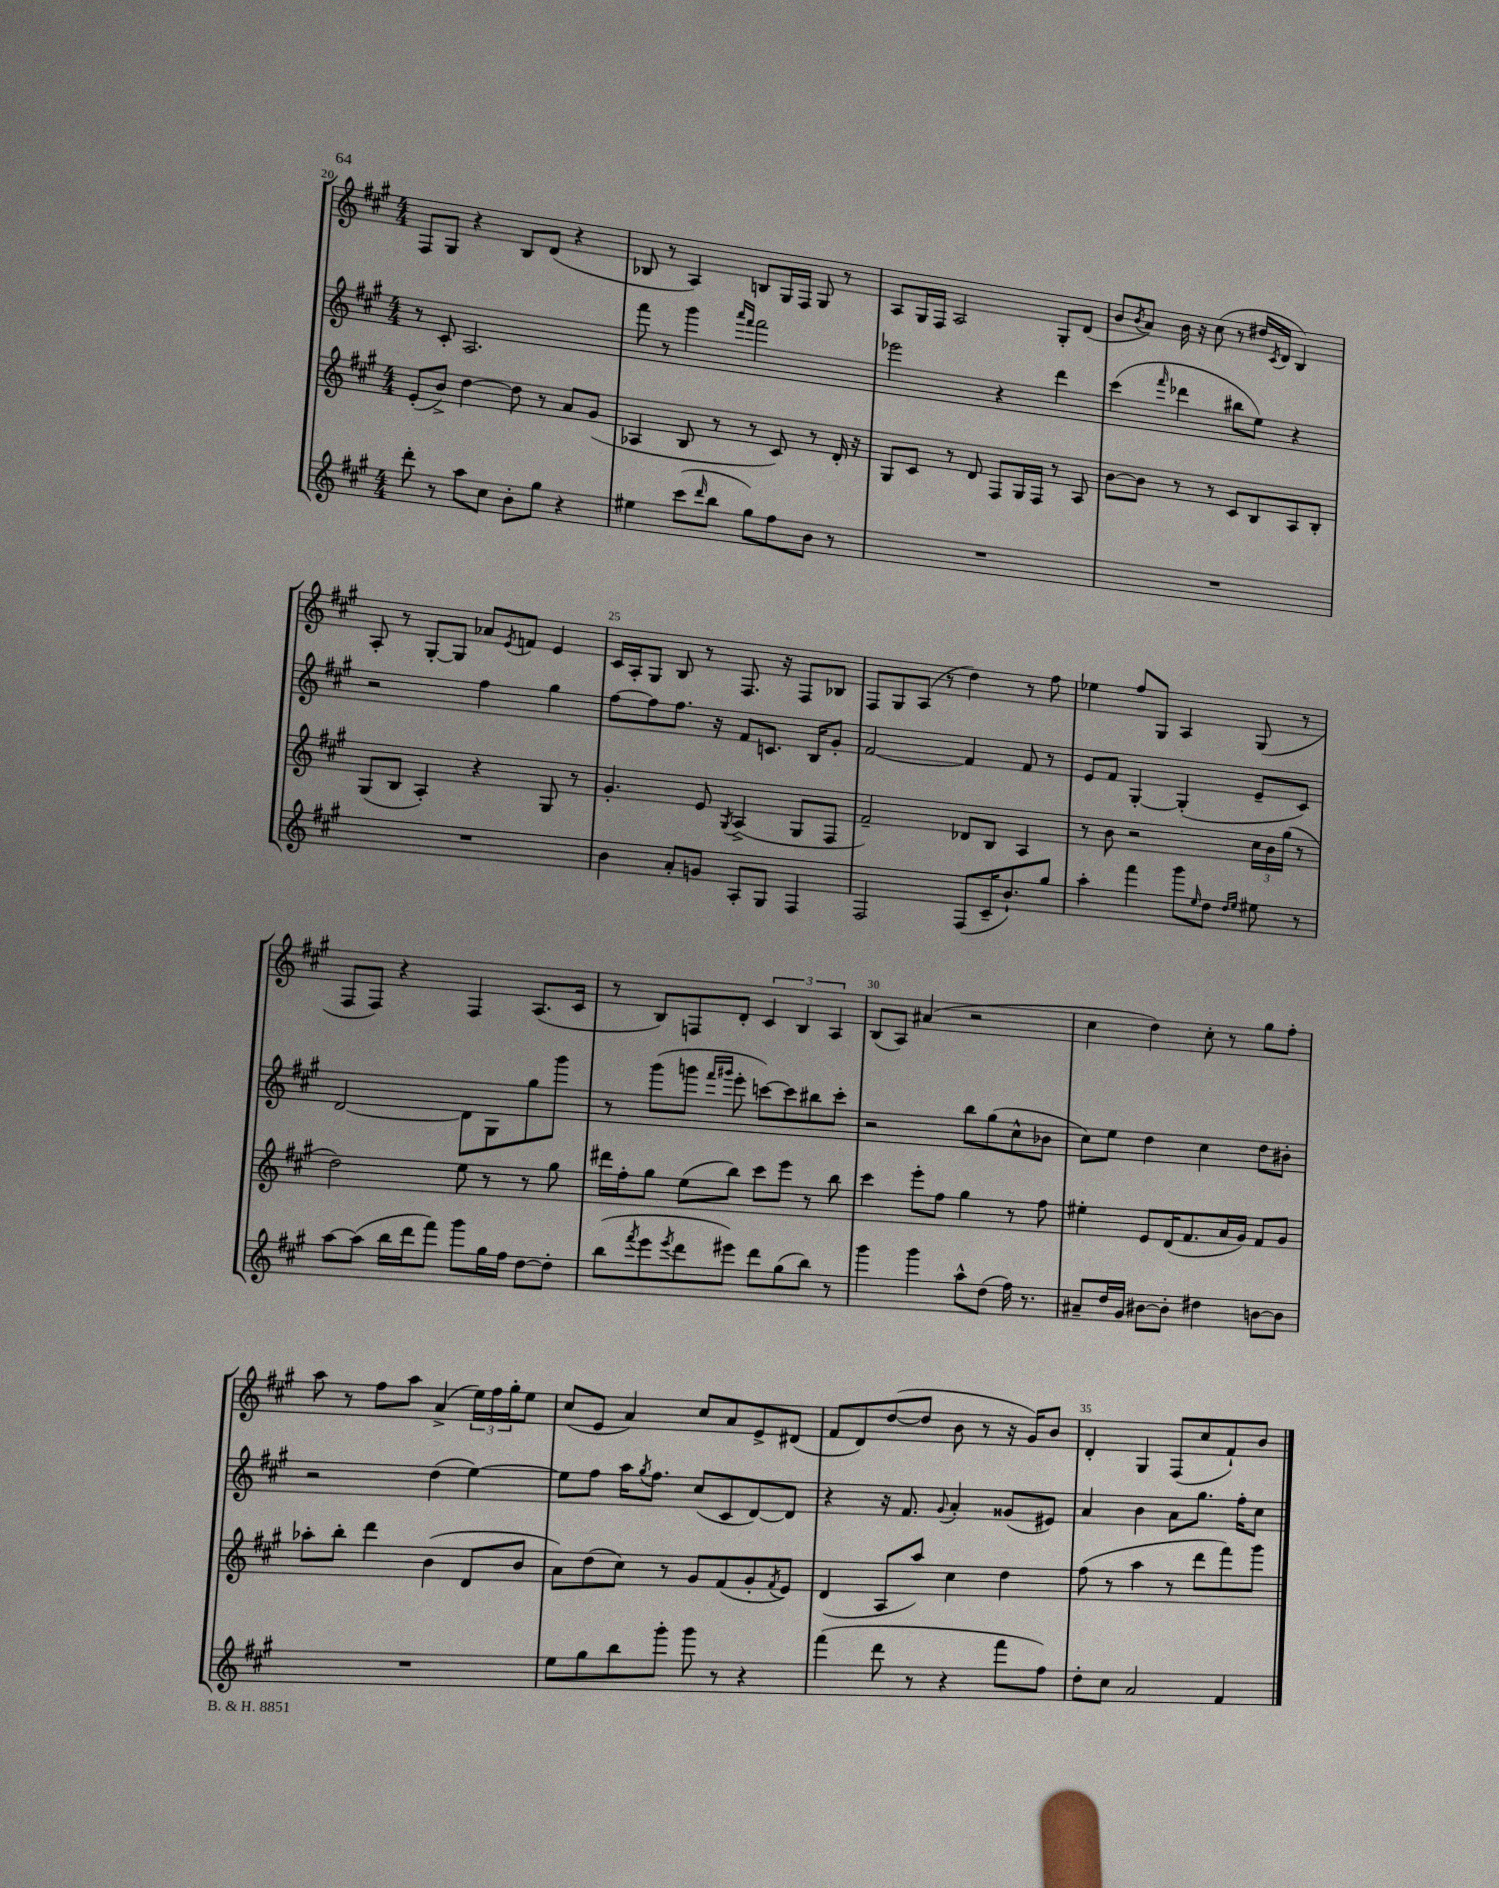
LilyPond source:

<<
\new StaffGroup <<
\new Staff = "s0" {
    \clef treble \key a \major \numericTimeSignature \time 4/4
    fis8 gis8 r4 b8 d'8( r4 |
    bes8 r8 a4) b8 gis16 fis16 gis8 r8 |
    a8 gis16 fis16 a2 gis8-. d'8( |
    b'8 \acciaccatura { b'8 } a'8) b'16 r16 cis''8( r8 dis''16 \acciaccatura { cis'8 } d'16 b4) |
    a8-. r8 gis8~-. gis8 aes'8 \acciaccatura { e'8 } f'8 e'4 |
    cis'16 a16-. gis8 b8 r8 fis8. r16 fis8 bes8 |
    fis8 gis8 a8( r8 d''4) r8 fis''8 |
    ees''4 fis''8 gis8 a4 gis8( r8 |
    fis8 fis8) r4 fis4 a8.( cis'16 |
    r8 b8) f8 d'8-. \tuplet 3/2 { cis'4 b4 a4 } |
    b8( a8) ais'4( r2 |
    cis''4 d''4) cis''8-. r8 gis''8 fis''8-. |
    a''8 r8 fis''8 a''8 a'4->( \tuplet 3/2 { e''16) fis''16 gis''16-. } e''8 |
    cis''8( e'8 a'4) cis''8 a'8 e'8-> dis'8( |
    fis'8 d'8) d''8~( d''8 b'8 r8 r16 gis'16) b'8 |
    d'4-. gis4 fis8( cis''8 fis'8-!) b'8 \bar "|." |
}
\new Staff = "s1" {
    \clef treble \key a \major \numericTimeSignature \time 4/4
    r8 cis'8-. a2. |
    fis'''8 r8 gis'''4 \grace { a'''16 fis'''16 } fis'''2 |
    ees'''2 r4 d'''4 |
    cis'''4( \grace { fis'''16 } des'''4 bis''8 e''8) r4 |
    r2 fis''4 gis''4 |
    fis''8~ fis''8 fis''8. r16 fis'8 c'8. b16 gis'8-. |
    fis'2~ fis'4 fis'8 r8 |
    e'8 fis'8 gis4~-. gis4-.( e'8-- cis'8) |
    d'2~ d'8 gis8 gis''8 gis'''8 |
    r8 gis'''8( g'''8 \grace { fis'''16 gis'''16 } e'''8-. c'''8~) c'''8 bis''8 c'''8-. |
    r2 b''8 gis''8( cis''8-^ bes'8 |
    cis''8) e''8 d''4 cis''4 d''8 bis'8-. |
    r2 d''4( e''4~) |
    e''8 fis''8 a''16 \acciaccatura { gis''8 } fis''8. cis''8( cis'8 d'8~) d'8 |
    r4 r16 fis'8. \appoggiatura { gis'8 } a'4-. gisis'8( eis'8) |
    a'4 b'4 a'8 gis''8. fis''16-. cis''8 \bar "|." |
}
\new Staff = "s2" {
    \clef treble \key a \major \numericTimeSignature \time 4/4
    e'8-.( b'8->) d''4~ d''8 r8 a'8 gis'8( |
    aes4 b8 r8 r8 cis'8) r8 d'16-. r16 |
    gis8 cis'8 r8 d'8 fis8 gis16 fis16 r8 a8 |
    b'8~ b'8 r8 r8 cis'8 b8 a8 b8-. |
    gis8( b8 a4-.) r4 gis8 r8 |
    gis'4.-. e'8 \acciaccatura { gis8 } a4->( gis8 fis8 |
    fis'2--) des'8 b8 a4 |
    r8 b'8 r2 \tuplet 3/2 { cis''16 b'16 gis''16( } r8 |
    d''2) e''8 r8 r8 gis''8 |
    dis'''16 fis''16-. gis''8 e''8( b''8) cis'''8 e'''8 r8 b''8 |
    cis'''4 e'''8-. fis''8 gis''4 r8 fis''8 |
    eis''4-. e'8 d'16( fis'8. a'16 gis'16) fis'8 gis'8 |
    aes''8-. b''8-. d'''4 b'4( d'8 b'8 |
    a'8) d''8( cis''8) r8 gis'8 fis'8( gis'8-. \acciaccatura { fis'8 } e'8) |
    d'4( a8 a''8) cis''4 d''4 |
    fis''8( r8 a''4 r8 d'''8 fis'''8) gis'''8 \bar "|." |
}
\new Staff = "s3" {
    \clef treble \key a \major \numericTimeSignature \time 4/4
    d'''8-. r8 a''8 cis''8 b'8-. gis''8 r4 |
    eis''4 cis'''8( \grace { d'''16 } b''8 gis''8) fis''8 b'8 r8 |
    R1 |
    R1 |
    R1 |
    b'4 a'8-. g'8 a8-. gis8 fis4 |
    fis2 fis8( cis'16-- b'8.-!) gis''8 |
    a''4-. fis'''4 gis'''8 \grace { e''16 } d''8 \grace { d''16 e''16 } eis''8 r8 |
    a''8~ a''8( b''16 d'''16 fis'''8) gis'''8 gis''16 fis''16 d''8~ d''8-. |
    b''8( \acciaccatura { fis'''8 } e'''8 \acciaccatura { e'''8 } d'''8 eis'''8) d'''8 gis''8( b''8) r8 |
    gis'''4 gis'''4 a''8-^ d''8( fis''16) r8. |
    ais'8-- d''16 gis'16 bis'8~ bis'8-. dis''4 b'8~ b'8 |
    R1 |
    e''8 gis''8 b''8 gis'''8-. gis'''8 r8 r4 |
    fis'''4( d'''8 r8 r4 fis'''8 fis''8) |
    d''8-. cis''8 a'2 fis'4 \bar "|." |
}
>>
>>
\layout { \context { \Score currentBarNumber = #20 \override BarNumber.break-visibility = ##(#f #t #t) barNumberVisibility = #(every-nth-bar-number-visible 5) } }
